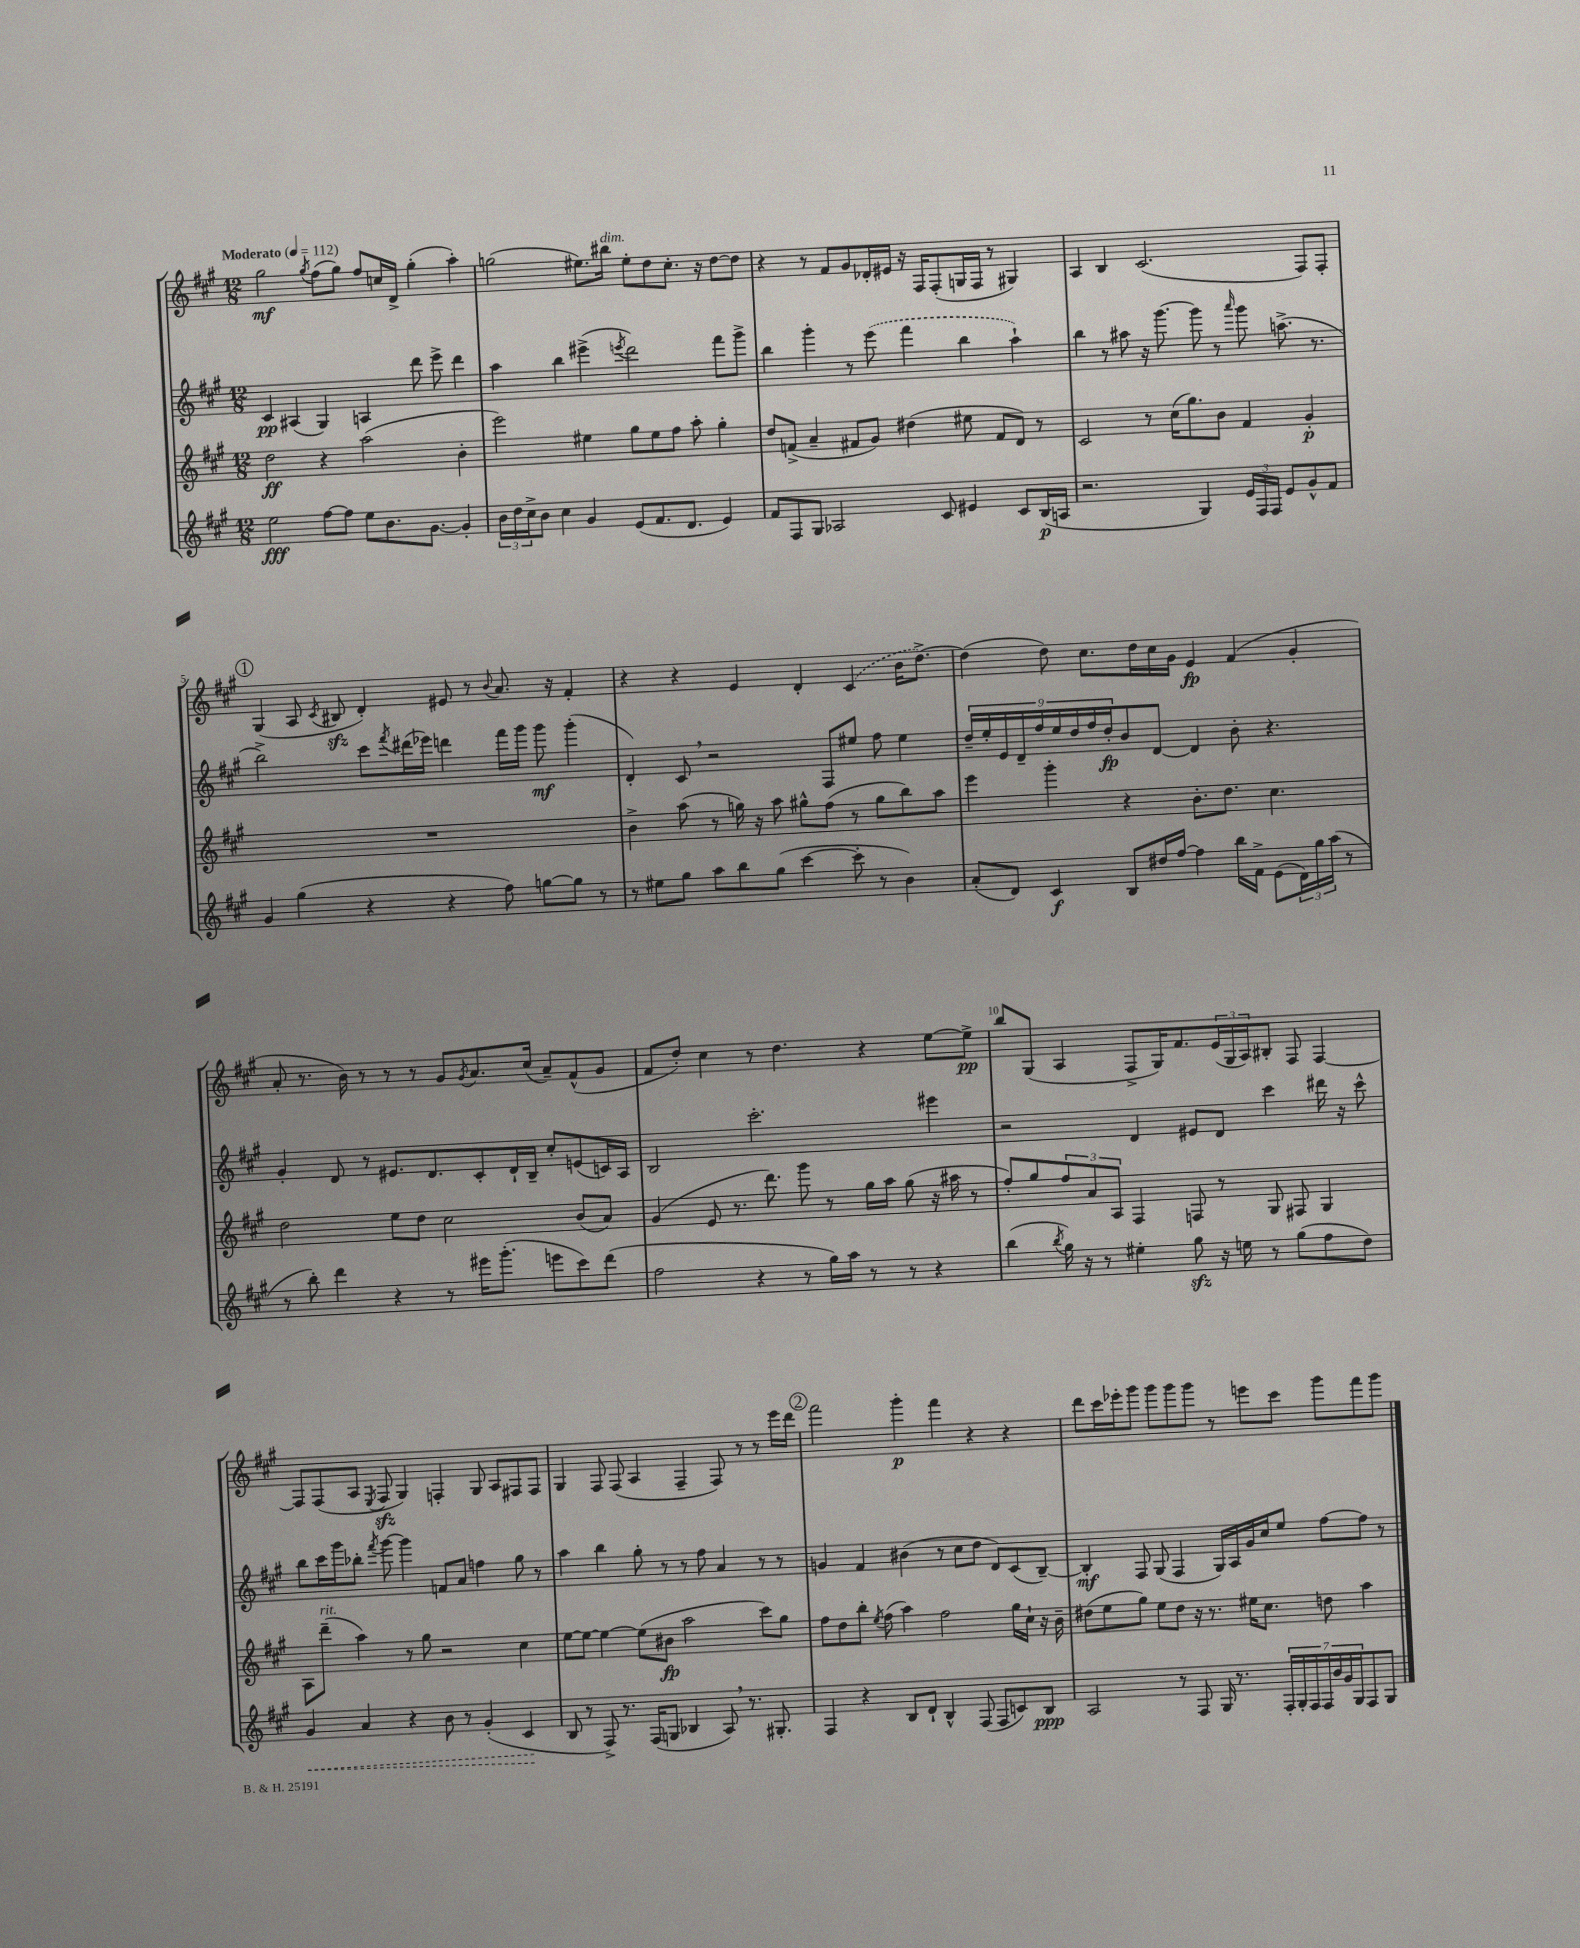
<<
\new StaffGroup <<
\new Staff = "s0" {
    \clef treble \key a \major \numericTimeSignature \time 12/8 \tempo "Moderato" 4 = 112
    gis''2\mf \acciaccatura { gis''8 } fis''8( gis''8) fis''8 c''16 d'16-> gis''4-.( a''4-.) |
    g''2( eis''8.) bis''16^\markup { \italic "dim." } eis''8-. d''8 cis''8.-. r16 d''8~ d''8 |
    r4 r8 fis'8 gis'8 des'16-. eis'16 r16 fis16 fis8-.( g16 fis16 r8 gis4) |
    a4 b4 cis'2.( fis8) fis8-. |
    \mark \markup { \circle "1" } gis4( a8 \acciaccatura { cis'8 } bis8\sfz d'4-.) eis'8 r8 \appoggiatura { b'8 } a'8. r16 fis'4-. |
    r4 r4 e'4 d'4-. \once \slurDashed cis'4( b'16 d''8.~->) |
    d''4( d''8) cis''8. d''16 cis''16 gis'16 e'4\fp fis'4( gis'4-. |
    a'8-. r8. b'16) r8 r8 r8 gis'8 \acciaccatura { gis'8 } a'8. cis''16( a'8--) fis'8-^( gis'8 |
    fis'8 d''8-.) cis''4 r8 d''4. r4 e''8~ e''8->\pp |
    b''8 gis8( a4 fis8-> gis16) fis'8. \tuplet 3/2 { e'16( gis16 a16) } bis8-. fis8 fis4~ |
    fis8 fis8( a8 \acciaccatura { e8 } fis8\sfz gis4) f4-. gis8 a8 fis8 fis8 |
    gis4 fis8 fis8( a4 fis4-- fis8) r8 r8 e'''16 d'''16 |
    \mark \markup { \circle "2" } fis'''2 gis'''4-.\p fis'''4 r4 r4 |
    d'''8 cis'''16 ees'''16-. gis'''8 gis'''8 gis'''8 gis'''8 r8 e'''8 cis'''8 gis'''8 fis'''8 gis'''8 \bar "|." |
}
\new Staff = "s1" {
    \clef treble \key a \major \numericTimeSignature \time 12/8
    cis'4\pp ais4( gis4) a4 d'''8 e'''8-> d'''4 |
    a''4 b''4 eis'''4->( \acciaccatura { e'''8 } d'''2) fis'''8 gis'''8-> |
    b''4 gis'''4-. r8 \once \slurDashed e'''8( fis'''4 b''4 a''4-!) |
    b''4 r8 ais''8 r16 gis'''8.~ gis'''8 r8 \grace { a'''16 } gis'''8 a''8.->( r8. |
    \mark \markup { \circle "1" } b''2->) cis'''8 \acciaccatura { fis'''8 } dis'''16( ees'''16) d'''4 fis'''16 gis'''16 gis'''8\mf gis'''4-.( |
    d'4-.) cis'8 \breathe r2 fis8 eis''8 fis''8 eis''4 |
    \tuplet 9/8 { d''16-- e''16-. e'16 d'16-- fis''16 e''16 d''16 fis''16 d''16-.\fp } b'8 d'8~ d'4 b'8-. r4. |
    gis'4-. d'8 r8 eis'8. d'8. cis'8-. d'16-! b16-- cis''8-. e'8( c'16) a16 |
    b2 cis'''2.-. eis'''4 |
    r2 d'4 eis'8 d'8 cis'''4 dis'''16 r16 cis'''8-^ |
    b''8 cis'''16 gis'''16 bes''8-. \acciaccatura { fis'''8 } gis'''8~ gis'''4 f'8 a'8 f''4 gis''8 r8 |
    a''4 b''4 gis''8-. r8 r8 fis''8 a'4 r8 r8 |
    \mark \markup { \circle "2" } g'4 fis'4 bis'4( r8 cis''8 d''8 d'8) cis'8( b8~--) |
    b4-.\mf fis8 gis8( fis4 gis16) a16 gis'16 cis''16 e''8 fis''8~ fis''8 r8 \bar "|." |
}
\new Staff = "s2" {
    \clef treble \key a \major \numericTimeSignature \time 12/8
    d''2\ff r4 a''2( b'4-. |
    e'''2) eis''4 gis''8 eis''8 fis''8 a''8-. gis''4-. |
    d''8 f'8->( a'4-- fis'8 gis'8) dis''4( eis''8 fis'8 d'8) r8 |
    cis'2 r8 cis''16( gis''8.) b'8 fis'4 gis'4-.\p |
    \mark \markup { \circle "1" } R1. |
    b'4-> a''8( r8 g''16) r16 a''8 gis''8-^ fis''8( r8 gis''8 b''8) a''8 |
    e'''4 gis'''4-. r4 b'8.-. d''8. cis''4. |
    d''2 e''8 d''8 cis''2 b'8( a'8) |
    gis'4( e'8 r8. d'''8.) gis'''8 r8 gis''16 a''16 gis''8( r16 ais''16 r8 |
    fis''8-.) gis''8 \tuplet 3/2 { fis''8 a'8 a8 } fis4 f8 r8 gis8 fis8 gis4 |
    a8 d'''8--^\markup { \italic "rit." }( a''4) r8 gis''8 r2 cis''4 |
    e''8~ e''8~ e''4~ e''8( bis'8\fp a''2 cis'''8) gis''8 |
    \mark \markup { \circle "2" } fis''8 d''8 b''8-. \acciaccatura { e''8 } fis''8( a''4) fis''2 gis''16 cis''16-! r16 b'16-- |
    dis''8( e''8 gis''8) e''8 dis''8 r16 r8. eis''16 cis''8. d''8 a''4 \bar "|." |
}
\new Staff = "s3" {
    \clef treble \key a \major \numericTimeSignature \time 12/8
    e''2\fff fis''8~ fis''8 e''8 b'8. gis'8.~ gis'4-. |
    \tuplet 3/2 { b'16 d''16 cis''16-> } b'8 cis''4 gis'4 e'8( fis'8. d'8. e'4) |
    fis'8 fis8 gis8 aes2 cis'8 eis'4 cis'8 b16\p( a16 |
    r2. gis4) \tuplet 3/2 { e'16 fis16 fis16 } e'8 gis'8-^ fis'8 |
    \mark \markup { \circle "1" } gis'4 gis''4( r4 r4 fis''8) g''8~ g''8 r8 |
    r8 eis''8 gis''8 a''8 b''8 gis''8( cis'''4~ cis'''8-. r8 b'4) |
    a'8-.( d'8) cis'4\f b8 dis''16 fis''16~ fis''4 b''16 fis'16-> e'8( \tuplet 3/2 { d'16) gis''16 a''16( } r8 |
    r8 b''8-.) d'''4 r4 r8 eis'''16 gis'''8.-.( e'''8 cis'''8) d'''8( |
    fis''2 r4 r8 gis''16) a''16 r8 r8 r4 |
    b''4( \acciaccatura { b''8 } gis''16) r16 r8 eis''4-. gis''8\sfz r16 e''16 r8 gis''8( fis''8 d''8) |
    \once \override Hairpin.style = #'dashed-line gis'4\< a'4 r4 b'8 r8 gis'4-.( cis'4\! |
    b8 r8 fis8->) r8. fis16( g8 bes4 a8) \breathe r8. gis8.-. |
    \mark \markup { \circle "2" } fis4 r4 b8 d'8-! b4-^ fis8( fis8 c'8) b8\ppp |
    a2 r8 fis8 gis16 r8. \tuplet 7/4 { fis16-. gis16-. fis16 fis16 b'16 gis'16 gis16 } fis8 gis8 \bar "|." |
}
>>
>>
\layout { \context { \Score \override BarNumber.break-visibility = ##(#f #t #t) barNumberVisibility = #(every-nth-bar-number-visible 5) } }
